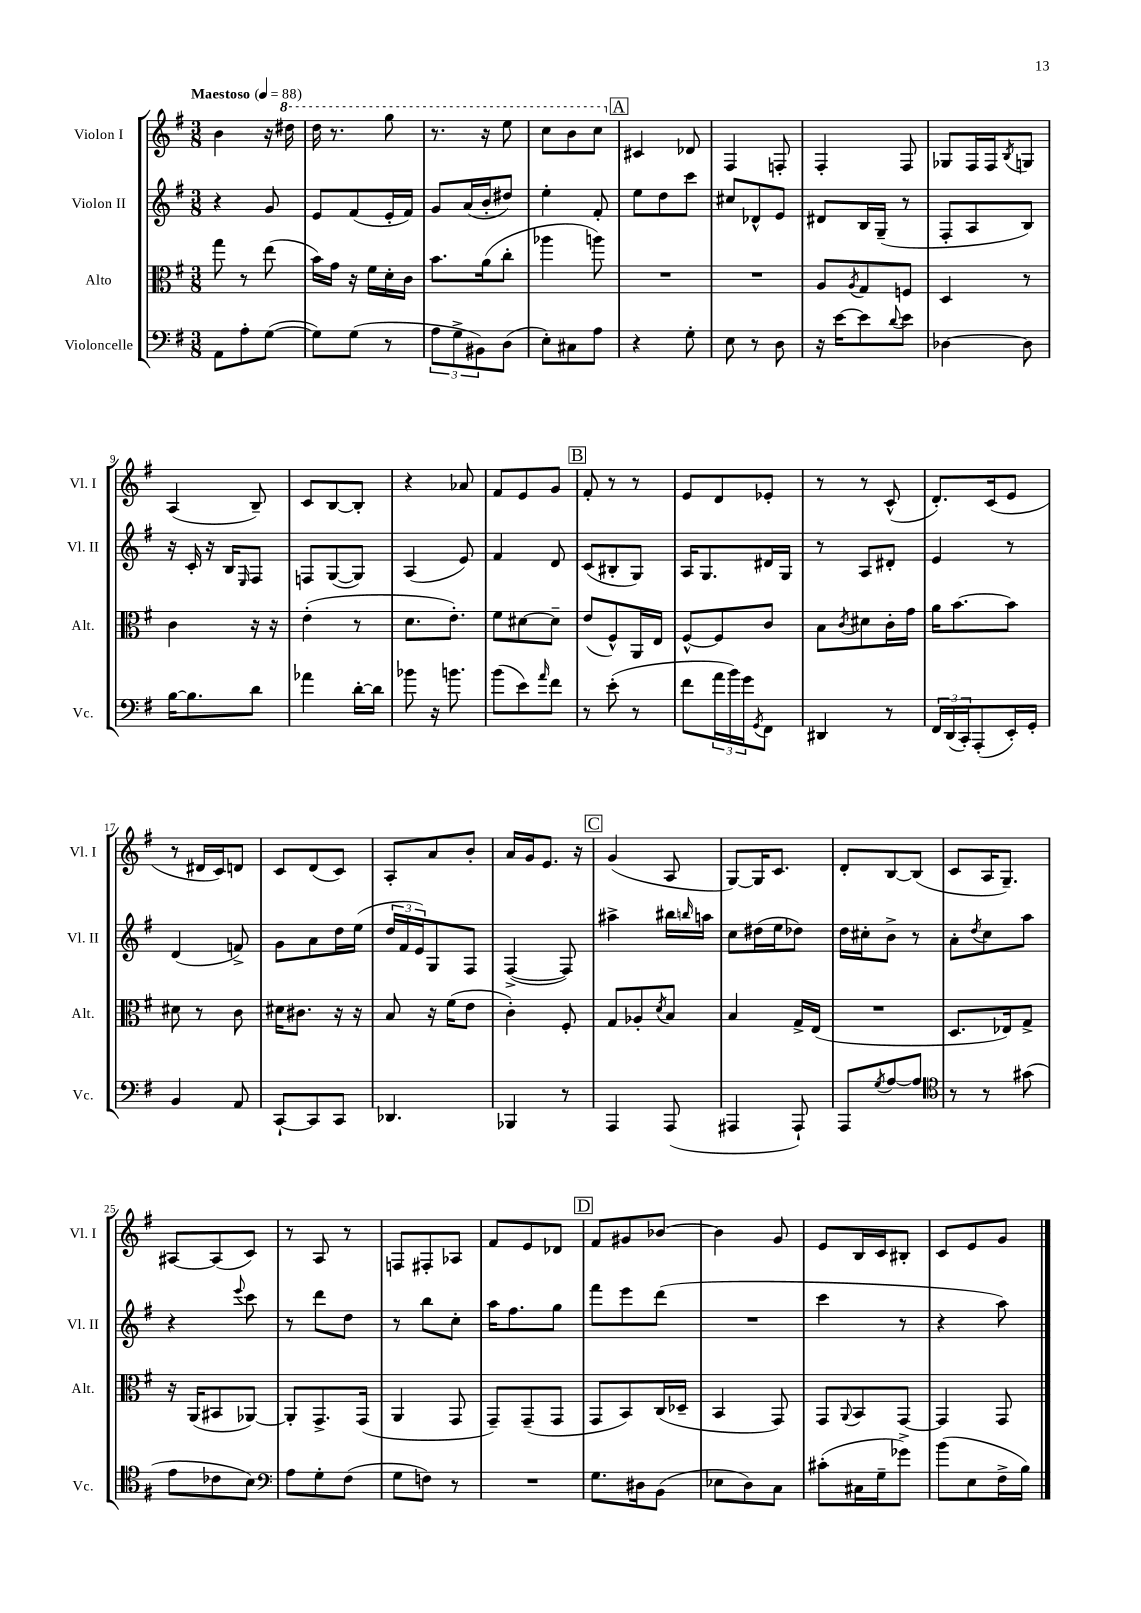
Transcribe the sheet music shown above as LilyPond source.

<<
\new StaffGroup <<
\new Staff = "s0" \with { instrumentName = "Violon I" shortInstrumentName = "Vl. I" } {
    \clef treble \key g \major \numericTimeSignature \time 3/8 \tempo "Maestoso" 4 = 88
    b'4 r16 \ottava #1 dis'''16 |
    d'''16 r8. g'''8 |
    r8. r16 e'''8 |
    c'''8 b''8 c'''8 \ottava #0 |
    \mark \markup { \box "A" } cis'4 des'8 |
    fis4 f8-. |
    fis4-. fis8 |
    ges8 fis16 fis16 \acciaccatura { b8 } g8 |
    a4( b8--) |
    c'8 b8~ b8-. |
    r4 aes'8 |
    fis'8 e'8 g'8 |
    \mark \markup { \box "B" } fis'8-. r8 r8 |
    e'8 d'8 ees'8-. |
    r8 r8 c'8-^( |
    d'8.-.) c'16( e'8 |
    r8 dis'16 c'16) d'8 |
    c'8 d'8( c'8) |
    a8-. a'8 b'8-. |
    a'16 g'16 e'8. r16 |
    \mark \markup { \box "C" } g'4( a8 |
    g8~) g16 c'8. |
    d'8-. b8~ b8( |
    c'8 a16 g8.--) |
    ais8~ ais8( c'8) |
    r8 a8 r8 |
    f8 fis8-. aes8 |
    fis'8 e'8 des'8 |
    \mark \markup { \box "D" } fis'8 gis'8 bes'8~ |
    bes'4 g'8 |
    e'8 b16 c'16 bis8-. |
    c'8 e'8 g'8 \bar "|." |
}
\new Staff = "s1" \with { instrumentName = "Violon II" shortInstrumentName = "Vl. II" } {
    \clef treble \key g \major \numericTimeSignature \time 3/8
    r4 g'8 |
    e'8 fis'8( e'16-. fis'16) |
    g'8 a'16( b'16-. dis''8) |
    e''4-. fis'8-. |
    \mark \markup { \box "A" } e''8 d''8 c'''8 |
    cis''8 des'8-^ e'8 |
    dis'8 b16 g16--( r8 |
    fis8-. a8 b8) |
    r16 c'16-. r16 b16 \grace { e16 } fis8 |
    f8 g8~( g8) |
    a4( e'8) |
    fis'4 d'8 |
    \mark \markup { \box "B" } c'8( bis8-. g8) |
    a16 g8. dis'16 g16 |
    r8 a8 dis'8-. |
    e'4 r8 |
    d'4( f'8->) |
    g'8 a'8 d''16 e''16( |
    \tuplet 3/2 { d''16 fis'16 e'16) } g8 fis8 |
    fis4~->( fis8) |
    \mark \markup { \box "C" } ais''4-> bis''16 \grace { b''16 } a''16 |
    c''8 dis''16( e''16 des''8) |
    d''16 cis''16-. b'8-> r8 |
    a'8-. \acciaccatura { d''8 } c''8 a''8 |
    r4 \appoggiatura { e'''8 } c'''8 |
    r8 d'''8 d''8 |
    r8 b''8 c''8-. |
    a''16 fis''8. g''8 |
    \mark \markup { \box "D" } fis'''8 e'''8 d'''8( |
    R4. |
    c'''4 r8 |
    r4 a''8) \bar "|." |
}
\new Staff = "s2" \with { instrumentName = "Alto" shortInstrumentName = "Alt." } {
    \clef alto \key g \major \numericTimeSignature \time 3/8
    g''8 r8 e''8( |
    b'16) g'16 r16 fis'16 d'16-. c'16 |
    b'8. a'16( c''8-. |
    aes''4 a''8) |
    \mark \markup { \box "A" } R4. |
    R4. |
    a8 \acciaccatura { a8 } g8 f8 |
    d4 r8 |
    c'4 r16 r16 |
    e'4-.( r8 |
    d'8. e'8.-.) |
    fis'8 dis'8~ dis'8-- |
    \mark \markup { \box "B" } e'8( fis8-^) a,16 e16 |
    fis8~-^ fis8 c'8 |
    b8 \acciaccatura { c'8 } dis'8 c'16-. g'16 |
    a'16 b'8.~ b'8 |
    dis'8 r8 c'8 |
    dis'16 cis'8. r16 r16 |
    b8 r16 fis'16( e'8 |
    c'4-.) fis8-. |
    \mark \markup { \box "C" } g8 aes8-. \acciaccatura { d'8 } b8 |
    b4 g16-> e16( |
    R4. |
    d8. ees16) g8-> |
    r16 a,16( bis,8 aes,8~) |
    aes,8-. g,8.-> g,16( |
    a,4 g,8 |
    g,8--) g,8--( g,8 |
    \mark \markup { \box "D" } g,8 b,8) c16( des16-- |
    b,4 g,8) |
    g,8 \appoggiatura { a,8 } b,8 g,8~ |
    g,4 g,8 \bar "|." |
}
\new Staff = "s3" \with { instrumentName = "Violoncelle" shortInstrumentName = "Vc." } {
    \clef bass \key g \major \numericTimeSignature \time 3/8
    a,8 a8-. g8~( |
    g8) g8( r8 |
    \tuplet 3/2 { a8 g8-> bis,8) } d8( |
    e8-.) cis8 a8 |
    \mark \markup { \box "A" } r4 g8-. |
    e8 r8 d8 |
    r16 e'16~ e'8 \appoggiatura { d'8 } e'8 |
    des4~ des8 |
    b16~ b8. d'8 |
    aes'4 d'16~-. d'16 |
    bes'8 r16 b'8. |
    b'8( e'8) \grace { a'16 } fis'8 |
    \mark \markup { \box "B" } r8 e'8-.( r8 |
    fis'8 \tuplet 3/2 { a'16 b'16) g'16 } \acciaccatura { g,8 } fis,8 |
    dis,4 r8 |
    \tuplet 3/2 { fis,16 d,16( c,16-.) } a,,8-.( e,16-.) g,16-. |
    b,4 a,8 |
    c,8~-! c,8 c,8 |
    des,4. |
    bes,,4 r8 |
    \mark \markup { \box "C" } a,,4 a,,8( |
    ais,,4 ais,,8-!) |
    a,,8 \acciaccatura { g8 } a8~ a8 |
    \clef tenor r8 r8 gis'8( |
    e'8 ces'8 b8) |
    \clef bass a8 g8-. fis8( |
    g8 f8) r8 |
    R4. |
    \mark \markup { \box "D" } g8. dis16 b,8( |
    ees8 d8) c8 |
    cis'8-.( cis16 g16-- ges'8->) |
    b'8( e8 fis16-> b16) \bar "|." |
}
>>
>>
